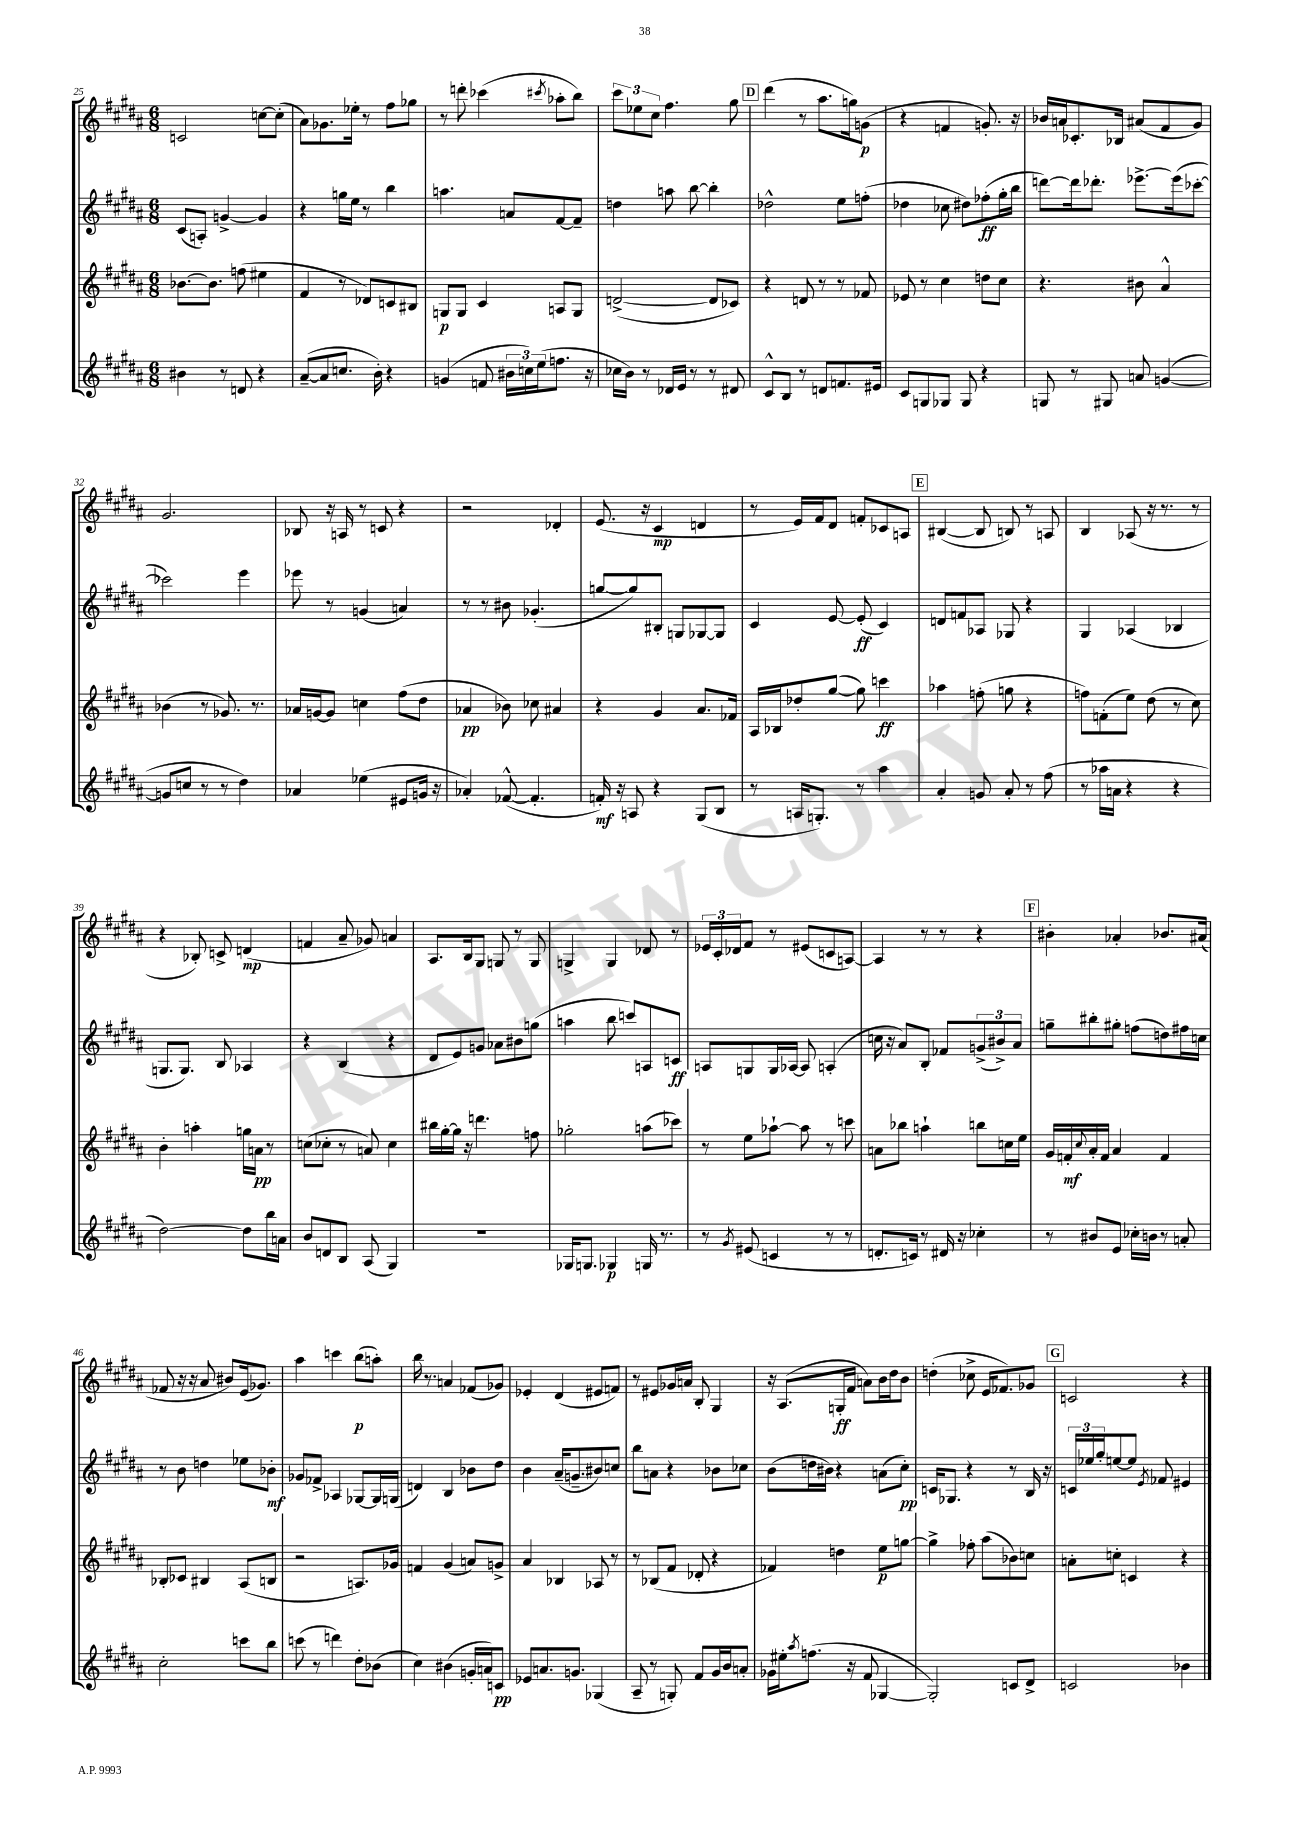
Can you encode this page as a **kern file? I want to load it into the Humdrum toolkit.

**kern	**dynam	**kern	**dynam	**kern	**dynam	**kern	**dynam
*part4	*part4	*part3	*part3	*part2	*part2	*part1	*part1
*staff4	*staff4	*staff3	*staff3	*staff2	*staff2	*staff1	*staff1
*clefG2	*	*clefG2	*	*clefG2	*	*clefG2	*
*k[f#c#g#d#a#]	*	*k[f#c#g#d#a#]	*	*k[f#c#g#d#a#]	*	*k[f#c#g#d#a#]	*
*M6/8	*	*M6/8	*	*M6/8	*	*M6/8	*
=25	=25	=25	=25	=25	=25	=25	=25
4b#X\	.	[8.b-X\L	.	(8c#/L	.	2cn/	.
.	.	.	.	8An'/J)	.	.	.
.	.	8.b-\J]	.	.	.	.	.
8r	.	.	.	[4gn^/	.	.	.
8dn/	.	(8ffn\	.	.	.	.	.
4r	.	4ee#X\	.	4g/]	.	[8ccn\L	.
.	.	.	.	.	.	(8cc'\J]	.
=26	=26	=26	=26	=26	=26	=26	=26
([8a#~/L	.	4f#/	.	4r	.	8a#\L)	.
8a#/]	.	.	.	.	.	8.g-X\	.
8.ccn/J	.	8r	.	16ggn\LL	.	.	.
.	.	.	.	16ee\JJ	.	16ee-X'\Jk	.
.	.	8d-X/L)	.	8r	.	8r	.
16b'\)	.	.	.	.	.	.	.
4r	.	8cn/	.	4bb\	.	8ff#\L	.
.	.	8B#X/J	.	.	.	8gg-X\J	.
=27	=27	=27	=27	=27	=27	=27	=27
(4gn/	.	8Gn/L	p	4.aan\	.	8r	.
.	.	8G/J	.	.	.	8dddn'\	.
8fn/	.	4c#/	.	.	.	(4ccc-X\	.
24b#X\LL	.	.	.	8an/L	.	.	.
24ccn\)	.	.	.	.	.	.	.
(24ee\J	.	.	.	.	.	.	.
.	.	.	.	.	.	8qccc#X/	.
8.ffn\J	.	8An/L	.	[8f#/	.	8aa-X'\L	.
.	.	8G/J	.	8f#~/J]	.	8bb\J)	.
16r	.	.	.	.	.	.	.
=28	=28	=28	=28	=28	=28	=28	=28
16cc-X\LL	.	([2dn^/	.	4ddn\	.	12ccc#\L	.
16b\JJ)	.	.	.	.	.	.	.
.	.	.	.	.	.	12ee-X\	.
8r	.	.	.	.	.	.	.
.	.	.	.	.	.	12cc#\J	.
16d-X/LL	.	.	.	8aan\	.	4.ff#\	.
16e/JJ	.	.	.	.	.	.	.
8r	.	.	.	[8bb\	.	.	.
8r	.	8d/L]	.	4bb'\]	.	.	.
8d#X/	.	8c-X/J)	.	.	.	8gg#\	.
!!LO:REH:place=s1:t=D
=29	=29	=29	=29	=29	=29	=29	=29
8c#^^/L	.	4r	.	2dd-X^^\	.	(4ddd#\	.
8B/J	.	.	.	.	.	.	.
8r	.	8dn/	.	.	.	8r	.
8dn/L	.	8r	.	.	.	8.aa#\L	.
8.fn/	.	8r	.	8ee\L	.	.	.
.	.	.	.	.	.	16ggn\k)	.
.	.	8f-X/	.	(8ffn'\J	.	(8gn\J	p
16e#X/Jk	.	.	.	.	.	.	.
=30	=30	=30	=30	=30	=30	=30	=30
8c#/L	.	8e-X/	.	4dd-X\	.	4r	.
8Gn/	.	8r	.	.	.	.	.
8G-X/J	.	4cc#\	.	8cc-X\	.	4fn/	.
8G-/	.	.	.	8dd#X\L)	.	.	.
4r	.	8ddn\L	.	(8ff-X'\	ff	8.gn'/)	.
.	.	8cc#\J	.	16gg#'\L	.	.	.
.	.	.	.	16bb\JJ	.	16r	.
=31	=31	=31	=31	=31	=31	=31	=31
8Gn/	.	4.r	.	[8dddn\L)	.	16b-X/LL	.
.	.	.	.	.	.	16an/J	.
8r	.	.	.	16ddd\k]	.	8.c-X'/	.
.	.	.	.	8.ddd-X'\J	.	.	.
8G#X/	.	.	.	.	.	.	.
.	.	.	.	.	.	16B-X/Jk	.
8an/	.	8b#X\	.	[8.eee-X^\L	.	(8a#X/L	.
([4gn/	.	4a#^^/	.	.	.	8f#/	.
.	.	.	.	(16eee-\k]	.	.	.
.	.	.	.	[8ccc-X'\J	.	8g#/J)	.
!!LO:LB:g=z
=32	=32	=32	=32	=32	=32	=32	=32
8gn/L]	.	(4b-X\	.	2ccc-X\])	.	2.g#/	.
8ccn/J	.	.	.	.	.	.	.
8r	.	8r	.	.	.	.	.
8r	.	8.g-X/)	.	.	.	.	.
4dd#\)	.	.	.	4eee\	.	.	.
.	.	8.r	.	.	.	.	.
=33	=33	=33	=33	=33	=33	=33	=33
4a-X/	.	16a-X/LL	.	8eee-X\	.	8B-X/	.
.	.	[16gn/J	.	.	.	.	.
.	.	8g/J]	.	8r	.	16r	.
.	.	.	.	.	.	16An/	.
(4ee-X\	.	4ccn\	.	(4gn/	.	8r	.
.	.	.	.	.	.	8cn/	.
8e#X/L	.	(8ff#\L	.	4an/)	.	4r	.
16gn/Jk	.	8dd#\J	.	.	.	.	.
16r	.	.	.	.	.	.	.
=34	=34	=34	=34	=34	=34	=34	=34
4a-X'/)	.	4a-X/	pp	8r	.	2r	.
.	.	.	.	8r	.	.	.
([8f-X^^/	.	8b-X\)	.	8b#X\	.	.	.
4.f-'/]	.	8cc-X\	.	(4.g-X'/	.	.	.
.	.	4a#X/	.	.	.	4d-X'/	.
=35	=35	=35	=35	=35	=35	=35	=35
16fn'/)	mf	4r	.	[8ggn/L	.	(8.e/	.
16r	.	.	.	.	.	.	.
8An/	.	.	.	8gg/])	.	.	.
.	.	.	.	.	.	16r	.
4r	.	4g#/	.	8B#X'/J	.	4c#/	mp
.	.	.	.	8Gn/L	.	.	.
(8G#/L	.	8.a#/L	.	[8G-X/	.	4dn/	.
8B/J	.	.	.	8G-/J]	.	.	.
.	.	16f-X/Jk	.	.	.	.	.
=36	=36	=36	=36	=36	=36	=36	=36
8r	.	16A#/LL	.	4c#/	.	8r	.
.	.	16B-X/J	.	.	.	.	.
16An/KL	.	8dd-X'/	.	.	.	16e/LL)	.
8.Gn'/J)	.	.	.	.	.	16f#/J	.
.	.	([8gg#/J	.	[8e/	.	8d#/J	.
8r	.	8gg#\])	.	(8e'/]	ff	8fn'/L	.
4aa#\	.	4cccn\	ff	4c#/)	.	8c-X/	.
.	.	.	.	.	.	8An/J	.
!!LO:REH:place=s1:t=E
=37	=37	=37	=37	=37	=37	=37	=37
4a#'/	.	4aa-X\	.	8dn/L	.	([4B#X/	.
.	.	.	.	8fn/	.	.	.
8gn/	.	(8ffn'\	.	8A-X/J	.	8B#/]	.
8a#'/	.	8ggn\	.	8G-X/	.	8Bn/)	.
8r	.	4r	.	4r	.	8r	.
(8ff#\	.	.	.	.	.	8An/	.
=38	=38	=38	=38	=38	=38	=38	=38
8r	.	8ffn\L)	.	4G#/	.	4B/	.
16aa-X\LL	.	(8fn'\	.	.	.	.	.
16an\JJ	.	.	.	.	.	.	.
4r	.	8ee\J)	.	(4A-X/	.	(8A-X/	.
.	.	(8dd#\	.	.	.	16r	.
.	.	.	.	.	.	8.r	.
4r	.	8r	.	4B-X/	.	.	.
.	.	8cc#\)	.	.	.	8r	.
!!LO:LB:g=z
=39	=39	=39	=39	=39	=39	=39	=39
[2dd#\)	.	4b'\	.	8.Gn/L	.	4r	.
.	.	.	.	8.G/J)	.	.	.
.	.	4aan'\	.	.	.	8B-X'/)	.
.	.	.	.	8B/	.	8cn^/	.
8dd#\L]	.	16ggn\LL	.	4A-X/	.	(4dn/	mp
.	.	16an\JJ	pp	.	.	.	.
16bb\L	.	8r	.	.	.	.	.
16an\JJ	.	.	.	.	.	.	.
=40	=40	=40	=40	=40	=40	=40	=40
8b/L	.	(8ccn\L	.	4r	.	4fn/	.
8dn/	.	8cc-X'\J	.	.	.	.	.
8B/J	.	8r	.	(4B/	.	8a#~/	.
(8A#/	.	8an/)	.	.	.	8g-X/)	.
4G#/)	.	4cc-\	.	4r	.	4an/	.
=41	=41	=41	=41	=41	=41	=41	=41
2.r	.	16bb#X\LL	.	8d#/L	.	8.A#/L	.
.	.	[16gg#'\	.	.	.	.	.
.	.	16gg#\JJ]	.	8e/)	.	.	.
.	.	16r	.	.	.	16B/k	.
.	.	4.dddn\	.	8gn/J	.	8G#/J	.
.	.	.	.	8a-X\L	.	8Gn/	.
.	.	.	.	8b#X\	.	8r	.
.	.	8ffn\	.	(8ggn\J	.	8G/	.
=42	=42	=42	=42	=42	=42	=42	=42
16G-X/KL	.	2gg-X'\	.	4aan\	.	4Gn^/	.
8.Gn/J	.	.	.	.	.	.	.
4G-X/	p	.	.	8bb\	.	4G/	.
.	.	.	.	8cccn/L)	.	.	.
16Gn/	.	(8aan\L	.	8An/	.	8d-X/	.
8.r	.	.	.	.	.	.	.
.	.	8ccc-X\J)	.	8cn/J	ff	8r	.
=43	=43	=43	=43	=43	=43	=43	=43
8r	.	8r	.	8An/L	.	24e-X/LL	.
.	.	.	.	.	.	24c#'/	.
.	.	.	.	.	.	24d-X/J	.
8qg#/	.	.	.	.	.	.	.
(8e#X/	.	8ee\L	.	8Gn/	.	8f#/J	.
4cn/	.	[8aa-X`\J	.	16G/L	.	8r	.
.	.	.	.	[16A-X/JJ	.	.	.
.	.	8aa-\]	.	8A-/]	.	(8e#X/L	.
8r	.	8r	.	(4An'/	.	8cn/	.
8r	.	8cccn\	.	.	.	[8An/J)	.
=44	=44	=44	=44	=44	=44	=44	=44
8.dn'/L	.	8an\L	.	16ccn\	.	4A/]	.
.	.	.	.	16r	.	.	.
.	.	8bb-X\J	.	8a#/L)	.	.	.
16cn/Jk)	.	.	.	.	.	.	.
8r	.	4aan`\	.	8B'/J	.	8r	.
16d#X/	.	.	.	8f-X/L	.	8r	.
16r	.	.	.	.	.	.	.
4cc-X'\	.	8bbn\L	.	(12gn^/	.	4r	.
.	.	.	.	12b#X^/)	.	.	.
.	.	16ccn\L	.	.	.	.	.
.	.	.	.	12a#/J	.	.	.
.	.	16ee\JJ	.	.	.	.	.
!!LO:REH:place=s1:t=F
=45	=45	=45	=45	=45	=45	=45	=45
8r	.	16g#/LL	.	8ggn~\L	.	4b#X'\	.
.	.	16fn'/	mf	.	.	.	.
.	.	8qqcc#/	.	.	.	.	.
8b#X/L	.	16a#'/	.	8bb#X'\	.	.	.
.	.	16f/JJ	.	.	.	.	.
8e/J	.	4a#/	.	8gg#X'\J	.	4a-X'/	.
16cc-X'\LL	.	.	.	(8ffn\L	.	.	.
16bn\JJ	.	.	.	.	.	.	.
8r	.	4f/	.	8ddn\)	.	8.b-X/L	.
8an'/	.	.	.	16ff#X\L	.	.	.
.	.	.	.	16ccn\JJ	.	(16a#X/Jk	.
!!LO:LB:g=z
=46	=46	=46	=46	=46	=46	=46	=46
2cc#'\	.	8B-X'/L	.	8r	.	8f-X/	.
.	.	8c-X/J	.	8b\	.	16r	.
.	.	.	.	.	.	16r	.
.	.	4B#X/	.	4ddn\	.	8a#/	.
.	.	.	.	.	.	8b#X/L)	.
8cccn\L	.	(8A#/L	.	8ee-X\L	.	(16e/k	.
.	.	.	.	.	.	8.g-X/J)	.
8bb\J	.	8Bn/J	.	8b-X'\J	mf	.	.
=47	=47	=47	=47	=47	=47	=47	=47
(8cccn\	.	2r	.	8g-X/L	.	4aa#\	.
8r	.	.	.	8f-X^/J	.	.	.
4dddn\)	.	.	.	4A-X/	.	4cccn\	.
8dd#'\L	.	8.An/L)	.	[8G-X/L	.	(8bb\L	p
(8b-X\J	.	.	.	16G-/L]	.	8aan'\J)	.
.	.	16g-X/Jk	.	(16Gn/JJ	.	.	.
=48	=48	=48	=48	=48	=48	=48	=48
4cc#\)	.	4fn/	.	4dn/)	.	16bb\	.
.	.	.	.	.	.	8.r	.
(4b#X\	.	(4g#/	.	4B/	.	4an/	.
16gn'/LL	.	8an/L)	.	8b-X\L	.	(8f-X/L	.
16an/J)	.	.	.	.	.	.	.
8cn/J	pp	8gn^/J	.	8dd#\J	.	8g-X/J)	.
=49	=49	=49	=49	=49	=49	=49	=49
8e-X/L	.	4a#/	.	4b\	.	4e-X'/	.
8.an/	.	.	.	.	.	.	.
.	.	4B-X/	.	(16a#~/KL	.	(4d#/	.
8.gn/J	.	.	.	8.gn~/	.	.	.
(4G-X/	.	8A-X/	.	8b#X/)	.	8e#X/L	.
.	.	8r	.	8ccn/J	.	8fn/J)	.
=50	=50	=50	=50	=50	=50	=50	=50
8A#~/	.	8r	.	8bb\L	.	8r	.
8r	.	(8B-X/L	.	8an\J	.	8e#X/L	.
8Gn'/)	.	8f#/J	.	4r	.	16g-X/L	.
.	.	.	.	.	.	16an/JJ	.
8f#/L	.	8d-X'/	.	.	.	8B'/	.
16g#/L	.	4r	.	8b-X\L	.	4G#/	.
16b/J	.	.	.	.	.	.	.
8an'/J	.	.	.	8cc-X\J	.	.	.
=51	=51	=51	=51	=51	=51	=51	=51
16g-X\LL	.	4f-X/)	.	(8b\L	.	16r	.
16ee#X'\J	.	.	.	.	.	(8.A#/L	.
8qaa#/	.	.	.	.	.	.	.
(8.ffn\J	.	.	.	16ddn\L	.	.	.
.	.	.	.	16b#X\JJ)	.	.	.
.	.	4ddn\	.	4r	.	16Gn'/L	ff
16r	.	.	.	.	.	16f#/JJ	.
8f#/	.	.	.	.	.	8an\L)	.
[4G-X/	.	8ee\L	p	(8an\L	.	16b\L	.
.	.	.	.	.	.	16dd#\J	.
.	.	[8ggn\J	.	8cc#'\J)	pp	8b\J	.
=52	=52	=52	=52	=52	=52	=52	=52
2G-'/])	.	4gg^\]	.	16cn/KL	.	(4ddn'\	.
.	.	.	.	8.G-X/J	.	.	.
.	.	8ff-X'\	.	4r	.	8cc-X^\	.
.	.	(8aa#\L	.	.	.	16e/KL	.
.	.	.	.	.	.	8.f-X/)	.
8cn/L	.	8b-X\)	.	8r	.	.	.
8d#^/J	.	8ccn\J	.	16B/	.	8g-X/J	.
.	.	.	.	16r	.	.	.
!!LO:REH:place=s1:t=G
=53	=53	=53	=53	=53	=53	=53	=53
2cn/	.	8an'\L	.	24cn/LL	.	2cn/	.
.	.	.	.	24ee-X/	.	.	.
.	.	.	.	24gg#'/J	.	.	.
.	.	8ccn'\J	.	[8een/	.	.	.
.	.	4cn/	.	8ee/J]	.	.	.
.	.	.	.	8qe/	.	.	.
.	.	.	.	8f-X/	.	.	.
4b-X\	.	4r	.	4e#X/	.	4r	.
==	==	==	==	==	==	==	==
*-	*-	*-	*-	*-	*-	*-	*-
